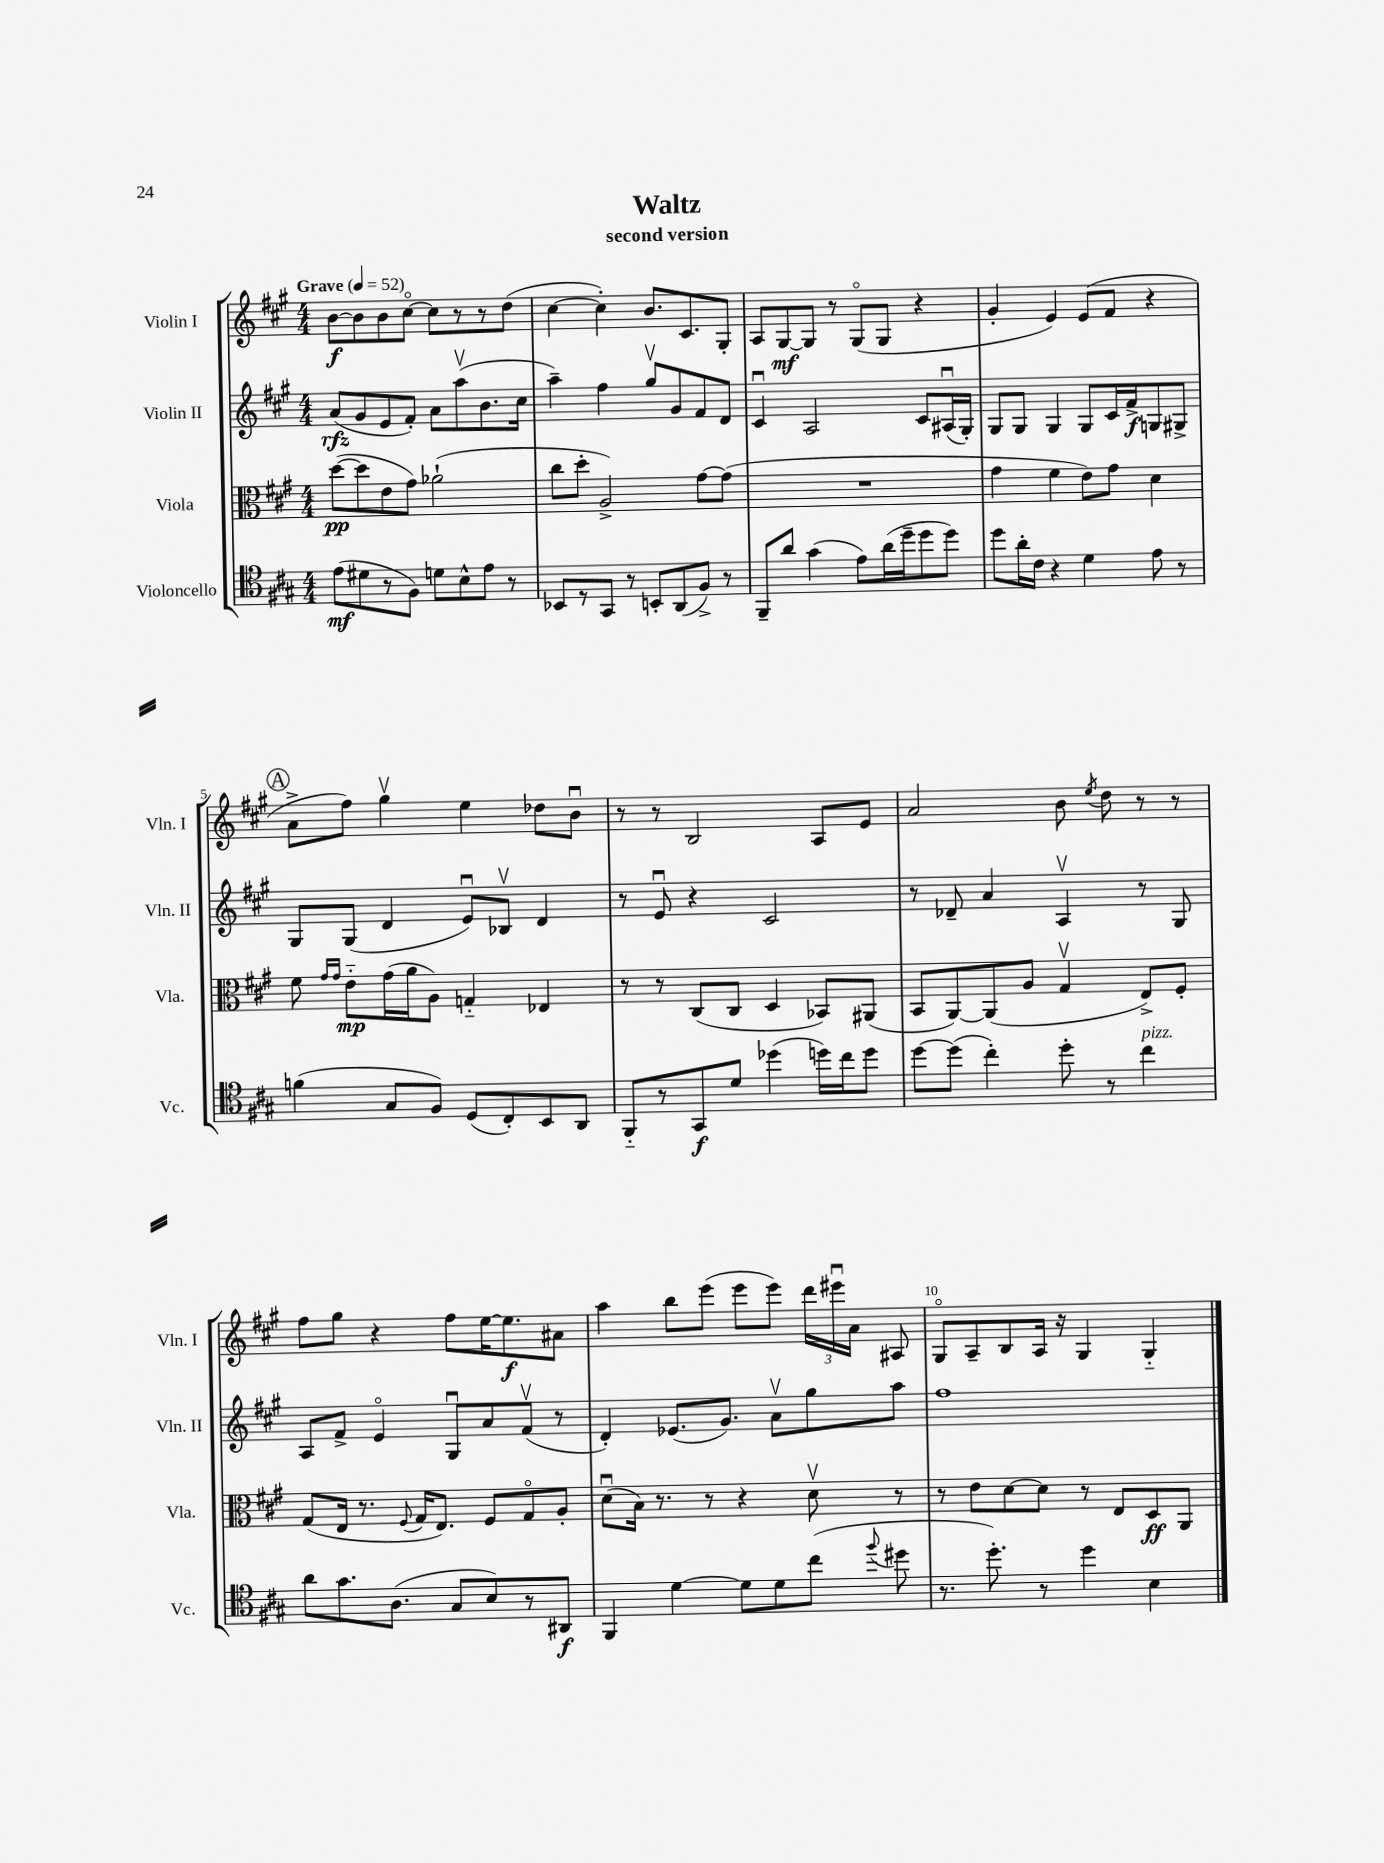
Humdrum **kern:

**kern	**dynam	**kern	**dynam	**kern	**dynam	**kern	**dynam
*part4	*part4	*part3	*part3	*part2	*part2	*part1	*part1
*staff4	*staff4	*staff3	*staff3	*staff2	*staff2	*staff1	*staff1
*I"Violoncello	*	*I"Viola	*	*I"Violin II	*	*I"Violin I	*
*I'Vc.	*	*I'Vla.	*	*I'Vln. II	*	*I'Vln. I	*
*clefC4	*	*clefC3	*	*clefG2	*	*clefG2	*
*k[f#c#g#]	*	*k[f#c#g#]	*	*k[f#c#g#]	*	*k[f#c#g#]	*
*M4/4	*	*M4/4	*	*M4/4	*	*M4/4	*
*MM52	*	*MM52	*	*MM52	*	*MM52	*
=1	=1	=1	=1	=1	=1	=1	=1
!	!	!	!	!	!	!LO:TX:a:B:t=Grave	!
(8e\L	mf	([8dd\L	pp	(8a/L	rfz	[8b\L	f
8d#X\	.	8dd\]	.	8g#/	.	8b\]	.
8r	.	8e\	.	8e/	.	8b\	.
8F#\J)	.	8g#\J)	.	8f#'/J)	.	[8cc#\J	.
8dn\L	.	(2a-X`\	.	8a\L	.	8cc#\L]	.
8B^^\	.	.	.	(8aav\	.	8r	.
8e\J	.	.	.	8.b\	.	8r	.
8r	.	.	.	.	.	(8dd\J	.
.	.	.	.	16cc#\Jk	.	.	.
=2	=2	=2	=2	=2	=2	=2	=2
8BB-X/L	.	8cc#\L	.	4aa~\)	.	[4cc#\	.
8r	.	8dd'\J	.	.	.	.	.
8GG#/J	.	2A^/)	.	4ff#\	.	4cc#'\])	.
8r	.	.	.	.	.	.	.
8BBn'/L	.	.	.	8gg#v/L	.	8.b/L	.
(8AA/	.	.	.	8g#/	.	.	.
.	.	.	.	.	.	8.c#/	.
8F#^/J)	.	[8g#\L	.	8f#/	.	.	.
8r	.	(8g#\J]	.	8d/J	.	8G#'/J	.
=3	=3	=3	=3	=3	=3	=3	=3
8FF#~/L	.	1r	.	4c#u/	.	8A/L	.
8a/J	.	.	.	.	.	[8G#/	mf
(4g#\	.	.	.	2A/	.	8G#/J]	.
.	.	.	.	.	.	8r	.
8e\L)	.	.	.	.	.	(8G#/L	.
(16a\L	.	.	.	.	.	8G#/J	.
16dd~\J	.	.	.	.	.	.	.
8dd\	.	.	.	8c#/L	.	4r	.
8dd\J)	.	.	.	(16A#Xu/L	.	.	.
.	.	.	.	16G#'/JJ)	.	.	.
=4	=4	=4	=4	=4	=4	=4	=4
8dd\L	.	4g#\	.	8G#/L	.	4g#'/	.
16a'\L	.	.	.	8G#/J	.	.	.
16c#\JJ	.	.	.	.	.	.	.
4r	.	4f#\	.	4G#/	.	4e/)	.
4d\	.	8e\L)	.	8G#/L	.	(8e/L	.
.	.	8g#\J	.	16c#/L	.	8f#/J	.
.	.	.	.	16f#^/J	f	.	.
8e\	.	4d\	.	8Gn/	.	4r	.
8r	.	.	.	8G#X^/J	.	.	.
!!LO:LB:g=z
!!LO:REH:place=s1:t=A
=5	=5	=5	=5	=5	=5	=5	=5
(4fn\	.	8f#\	.	8G#/L	.	8a^\L	.
.	.	16qqg#/LL	.	.	.	.	.
.	.	16qqg#/JJ	.	.	.	.	.
.	.	8e\L	mp	(8G#/J	.	8ff#\J)	.
8G#/L	.	(16g#\L	.	4d/	.	4gg#v\	.
.	.	16a\J	.	.	.	.	.
8F#/J)	.	8A\J)	.	.	.	.	.
(8D/L	.	4Gn/	.	8eu/L)	.	4ee\	.
8C#'/)	.	.	.	8B-Xv/J	.	.	.
8BB/	.	4E-X/	.	4d/	.	8dd-X\L	.
8AA/J	.	.	.	.	.	8bu\J	.
=6	=6	=6	=6	=6	=6	=6	=6
8FF#/L	.	8r	.	8r	.	8r	.
8r	.	8r	.	8eu/	.	8r	.
8GG#/	f	(8C#/L	.	4r	.	2B/	.
8d/J	.	8C#/J	.	.	.	.	.
(4dd-X\	.	4D/	.	2c#/	.	.	.
16ddn\LL)	.	8BB-X/L)	.	.	.	8A/L	.
16cc#\J	.	.	.	.	.	.	.
8dd\J	.	(8AA#X/J	.	.	.	8e/J	.
=7	=7	=7	=7	=7	=7	=7	=7
[8dd\L	.	8BB/L	.	8r	.	2a/	.
(8dd\J]	.	[8AA/)	.	8d-X~/	.	.	.
4cc#'\)	.	(8AA/]	.	4a/	.	.	.
.	.	8A/J	.	.	.	.	.
8dd'\	.	4G#v/	.	4Av/	.	8b\	.
.	.	.	.	.	.	8qee/	.
8r	.	.	.	.	.	8dd\	.
!LO:TX:a:i:t=pizz.	!	!	!	!	!	!	!
4cc#\	.	8E^/L)	.	8r	.	8r	.
.	.	8F#'/J	.	8G#/	.	8r	.
!!LO:LB:g=z
=8	=8	=8	=8	=8	=8	=8	=8
8a\L	.	(8G#/L	.	8A/L	.	8ff#\L	.
8.g#\	.	16E/Jk	.	8f#^/J	.	8gg#\J	.
.	.	8.r	.	.	.	.	.
.	.	.	.	4e/	.	4r	.
(8.A\J	.	.	.	.	.	.	.
.	.	8qqF#/	.	.	.	.	.
.	.	16G#/KL	.	.	.	.	.
.	.	8.E/J)	.	.	.	.	.
8G#/L	.	.	.	8G#u/L	.	8ff#\L	.
8B/)	.	8F#/L	.	8a/	.	[16ee\K	.
.	.	.	.	.	.	8.ee\]	f
8r	.	8G#/	.	(8f#v/J	.	.	.
8AA#X/J	f	8A'/J	.	8r	.	8a#X\J	.
=9	=9	=9	=9	=9	=9	=9	=9
4FF#/	.	(8du\L	.	4d'/)	.	4aa\	.
.	.	16B\Jk)	.	.	.	.	.
.	.	8.r	.	.	.	.	.
[4d\	.	.	.	(8.e-X/L	.	8bb\L	.
.	.	8r	.	.	.	(8eee\J	.
.	.	.	.	8.g#/J)	.	.	.
8d\L]	.	4r	.	.	.	8eee\L	.
8d\	.	.	.	8av\L	.	8eee\J)	.
(8cc#\J	.	8dv\	.	8gg#\	.	24ddd\LL	.
.	.	.	.	.	.	24eee#Xu\	.
.	.	.	.	.	.	24a\JJ	.
8qqff#/	.	.	.	.	.	.	.
8dd#X\	.	8r	.	8aa\J	.	8A#X/	.
=10	=10	=10	=10	=10	=10	=10	=10
8.r	.	8r	.	1ff#	.	8G#/L	.
.	.	8e\L	.	.	.	8A~/	.
8.dd'\)	.	.	.	.	.	.	.
.	.	[8d\	.	.	.	8B/	.
8r	.	8d\J]	.	.	.	16A/Jk	.
.	.	.	.	.	.	16r	.
4dd\	.	8r	.	.	.	4G#/	.
.	.	8E/L	.	.	.	.	.
4B\	.	8D/	ff	.	.	4G#/	.
.	.	8AA/J	.	.	.	.	.
==	==	==	==	==	==	==	==
*-	*-	*-	*-	*-	*-	*-	*-
